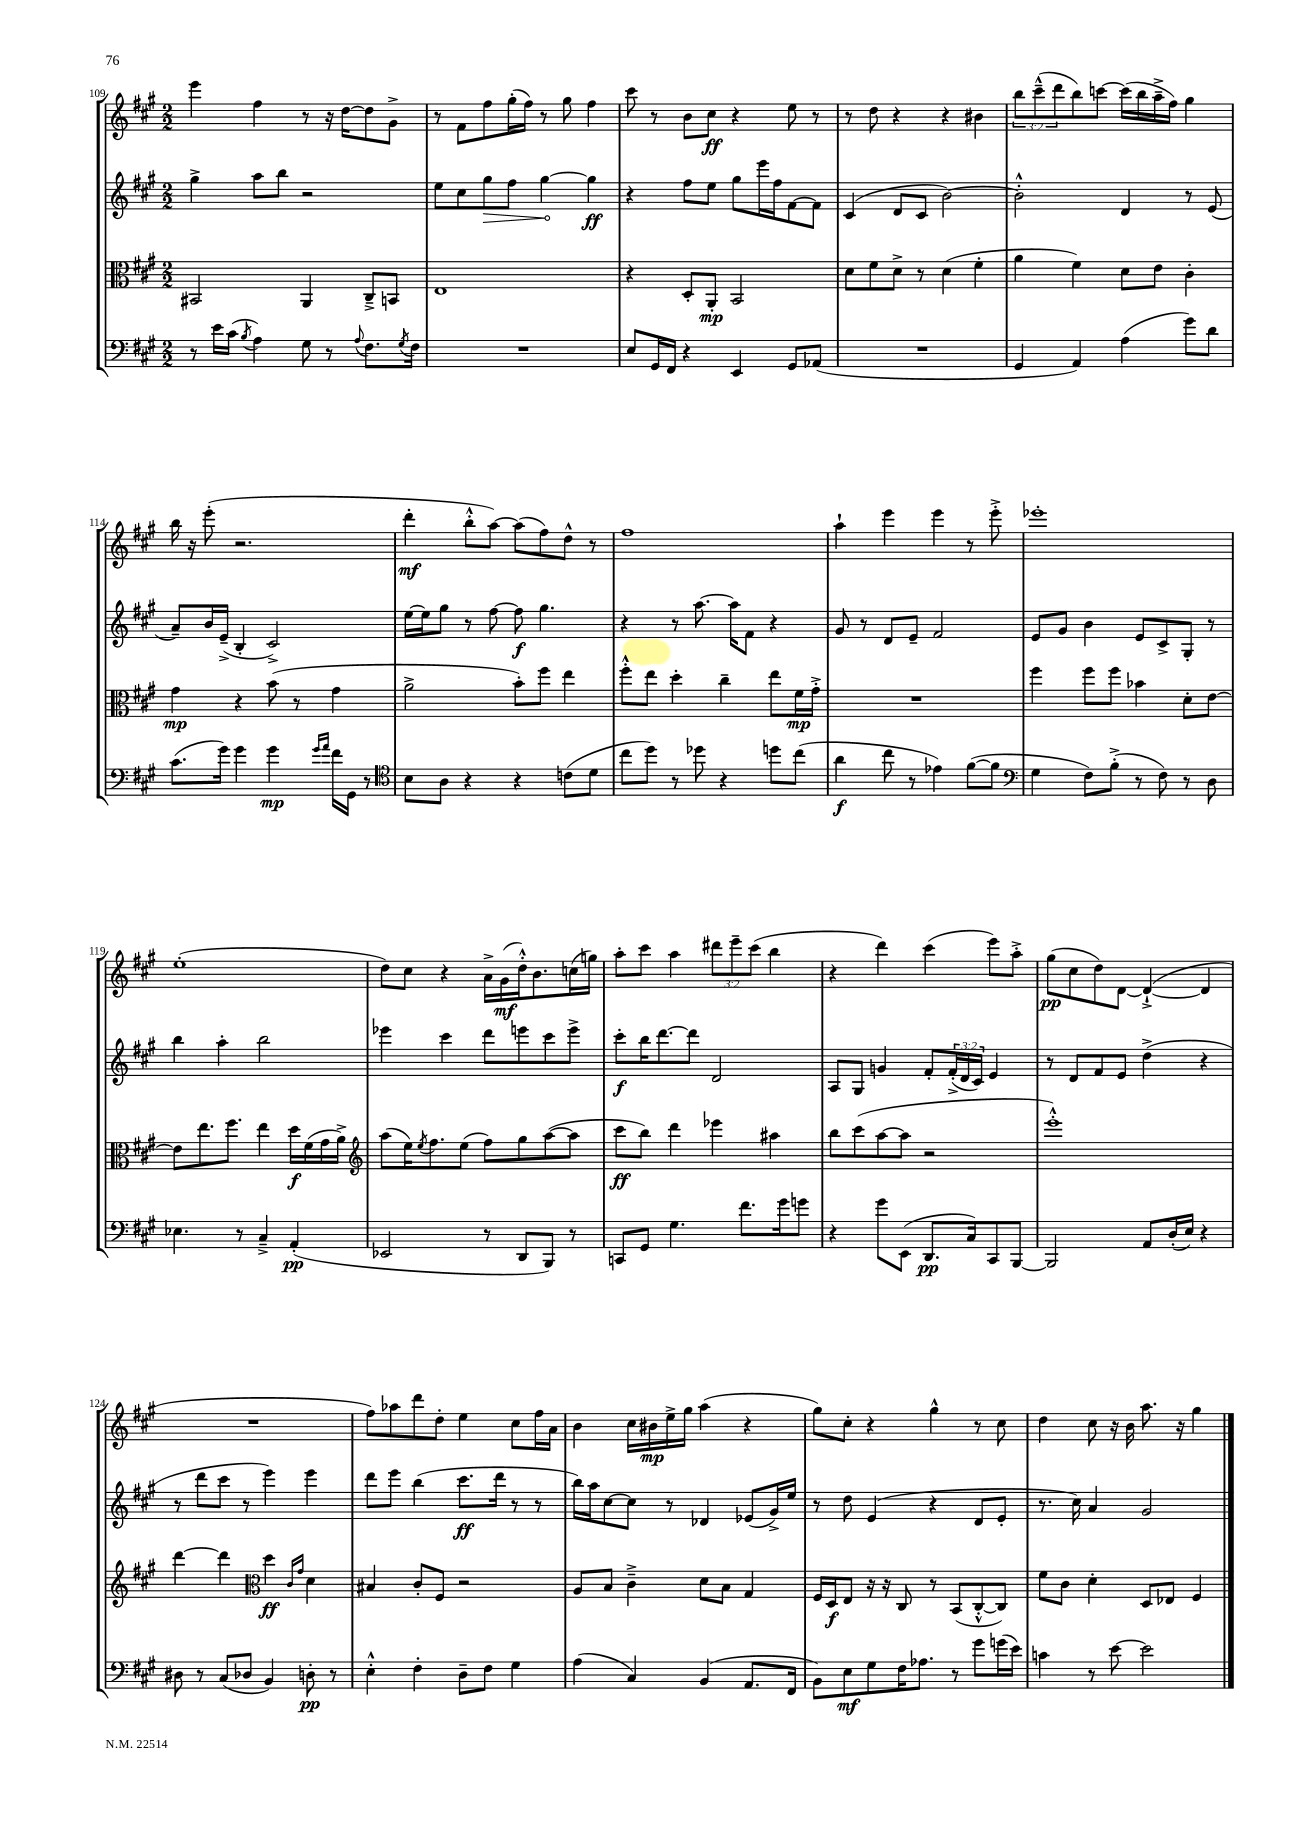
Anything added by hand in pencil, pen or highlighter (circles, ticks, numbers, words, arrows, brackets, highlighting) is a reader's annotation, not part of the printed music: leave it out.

**kern	**dynam	**kern	**dynam	**kern	**dynam	**kern	**dynam
*part4	*part4	*part3	*part3	*part2	*part2	*part1	*part1
*staff4	*staff4	*staff3	*staff3	*staff2	*staff2	*staff1	*staff1
*clefF4	*	*clefC3	*	*clefG2	*	*clefG2	*
*k[f#c#g#]	*	*k[f#c#g#]	*	*k[f#c#g#]	*	*k[f#c#g#]	*
*M2/2	*	*M2/2	*	*M2/2	*	*M2/2	*
=109	=109	=109	=109	=109	=109	=109	=109
8r	.	2BB#X/	.	4gg#^\	.	4eee\	.
16e\LL	.	.	.	.	.	.	.
(16c#\JJ	.	.	.	.	.	.	.
8qB/	.	.	.	.	.	.	.
4A\)	.	.	.	8aa\L	.	4ff#\	.
.	.	.	.	8bb\J	.	.	.
8G#\	.	4AA/	.	2r	.	8r	.
8r	.	.	.	.	.	16r	.
.	.	.	.	.	.	[16dd\KL	.
8qqA/	.	.	.	.	.	.	.
8.F#\L	.	8C#~^/L	.	.	.	8dd\]	.
.	.	8BBn/J	.	.	.	8g#^\J	.
8qG#/	.	.	.	.	.	.	.
16F#\Jk	.	.	.	.	.	.	.
=110	=110	=110	=110	=110	=110	=110	=110
1r	.	1E	.	8ee\L	.	8r	.
.	.	.	.	8cc#\	.	8f#\L	.
!	!	!	!	!	!LO:HP:b	!	!
.	.	.	.	8gg#\	>	8ff#\	.
.	.	.	.	8ff#\J	.	(16gg#'\L	.
.	.	.	.	.	.	16ff#\JJ)	.
.	.	.	.	[4gg#\	.	8r	.
.	.	.	.	.	.	8gg#\	.
.	.	.	.	4gg#\]	] ff	4ff#\	.
=111	=111	=111	=111	=111	=111	=111	=111
8E/L	.	4r	.	4r	.	8ccc#\	.
16GG#/L	.	.	.	.	.	8r	.
16FF#/JJ	.	.	.	.	.	.	.
4r	.	8D'/L	.	8ff#\L	.	8b\L	.
.	.	8AA'/J	mp	8ee\J	.	8cc#\J	ff
4EE/	.	2BB/	.	8gg#\L	.	4r	.
.	.	.	.	16eee\L	.	.	.
.	.	.	.	16ff#\J	.	.	.
8GG#/L	.	.	.	[8f#\	.	8ee\	.
(8AA-X/J	.	.	.	8f#\J]	.	8r	.
=112	=112	=112	=112	=112	=112	=112	=112
1r	.	8d\L	.	(4c#/	.	8r	.
.	.	8f#\	.	.	.	8dd\	.
.	.	8d^\J	.	8d/L	.	4r	.
.	.	8r	.	8c#/J	.	.	.
.	.	(4d\	.	[2b\)	.	4r	.
.	.	4f#'\	.	.	.	4b#X\	.
=113	=113	=113	=113	=113	=113	=113	=113
4GG#/	.	4a\	.	2b'^^\]	.	12bb\L	.
.	.	.	.	.	.	(12ccc#~^^\	.
.	.	.	.	.	.	12ddd\	.
4AA/)	.	4f#\)	.	.	.	8bb\)	.
.	.	.	.	.	.	[8cccn\J	.
(4A\	.	8d\L	.	4d/	.	(16ccc\LL]	.
.	.	.	.	.	.	16bb\	.
.	.	8e\J	.	.	.	16aa~^\	.
.	.	.	.	.	.	16ff#\JJ)	.
8g#\L)	.	4c#'\	.	8r	.	4gg#\	.
8d\J	.	.	.	(8e/	.	.	.
!!LO:LB:g=z
=114	=114	=114	=114	=114	=114	=114	=114
(8.c#\L	.	4g#\	mp	8a~/L)	.	16bb\	.
.	.	.	.	.	.	16r	.
.	.	.	.	16b/L	.	(8eee'\	.
16g#\Jk)	.	.	.	(16e~^/JJ	.	.	.
4g#\	.	4r	.	4B'/	.	2.r	.
4g#\	mp	(8b\	.	2c#^/)	.	.	.
.	.	8r	.	.	.	.	.
16qqg#/LL	.	.	.	.	.	.	.
16qqa/JJ	.	.	.	.	.	.	.
16f#\LL	.	4g#\	.	.	.	.	.
16GG#\JJ	.	.	.	.	.	.	.
8r	.	.	.	.	.	.	.
=115	=115	=115	=115	=115	=115	=115	=115
*clefC4	*	*	*	*	*	*	*
8B\L	.	2a^\	.	[16ee\LL	.	4ddd'\	mf
.	.	.	.	16ee\J]	.	.	.
8A\J	.	.	.	8gg#\J	.	.	.
4r	.	.	.	8r	.	8bb'^^\L	.
.	.	.	.	[8ff#\	.	[8aa\J)	.
4r	.	8b'\L)	.	8ff#\]	f	(8aa\L]	.
.	.	8ff#\J	.	4.gg#\	.	8ff#\)	.
(8cn\L	.	4ee\	.	.	.	8dd^^\J	.
8d\J	.	.	.	.	.	8r	.
=116	=116	=116	=116	=116	=116	=116	=116
8cc#\L	.	8ff#'^^\L	.	4r	.	1ff#	.
8dd\J)	.	8ee\J	.	.	.	.	.
8r	.	4dd'\	.	8r	.	.	.
8dd-X\	.	.	.	[8.aa\	.	.	.
4r	.	4cc#~\	.	.	.	.	.
.	.	.	.	16aa\KL]	.	.	.
.	.	.	.	8f#\J	.	.	.
8ddn\L	.	8ee\L	.	4r	.	.	.
(8cc#\J	.	16f#\L	mp	.	.	.	.
.	.	16g#'^\JJ	.	.	.	.	.
=117	=117	=117	=117	=117	=117	=117	=117
4a\	f	1r	.	8g#/	.	4aa`\	.
.	.	.	.	8r	.	.	.
8cc#\	.	.	.	8d/L	.	4eee\	.
8r	.	.	.	8e~/J	.	.	.
4e-X\)	.	.	.	2f#/	.	4eee\	.
([8f#\L	.	.	.	.	.	8r	.
8f#\J]	.	.	.	.	.	8eee'^\	.
=118	=118	=118	=118	=118	=118	=118	=118
*clefF4	*	*	*	*	*	*	*
4G#\	.	4ff#\	.	8e/L	.	1eee-X'	.
.	.	.	.	8g#/J	.	.	.
8F#\L)	.	8ff#\L	.	4b\	.	.	.
(8B'^\J	.	8ff#\J	.	.	.	.	.
8r	.	4b-X\	.	8e/L	.	.	.
8F#\)	.	.	.	8c#^/	.	.	.
8r	.	8d'\L	.	8G#'/J	.	.	.
8D\	.	[8e\J	.	8r	.	.	.
!!LO:LB:g=z
=119	=119	=119	=119	=119	=119	=119	=119
4.E-X\	.	8e\L]	.	4bb\	.	(1ee'	.
.	.	8.ee\	.	.	.	.	.
.	.	.	.	4aa'\	.	.	.
.	.	8.ff#\J	.	.	.	.	.
8r	.	.	.	.	.	.	.
4C#~^/	.	4ee\	.	2bb\	.	.	.
(4AA'/	pp	16dd\LL	f	.	.	.	.
.	.	(16f#\	.	.	.	.	.
.	.	16g#\	.	.	.	.	.
.	.	16a^\JJ)	.	.	.	.	.
=120	=120	=120	=120	=120	=120	=120	=120
*	*	*clefG2	*	*	*	*	*
2EE-X/	.	(8aa\L	.	4eee-X\	.	8dd\L)	.
.	.	16ee\K)	.	.	.	8cc#\J	.
.	.	8qee/	.	.	.	.	.
.	.	8.ff#\	.	.	.	.	.
.	.	.	.	4ccc#\	.	4r	.
.	.	(8ee\J	.	.	.	.	.
8r	.	8ff#\L)	.	8ddd\L	.	16a^\LL	.
.	.	.	.	.	.	(16g#\	mf
8DD/L	.	8gg#\	.	8eeen\	.	16dd'^^\J)	.
.	.	.	.	.	.	8.b\	.
8BBB/J)	.	([8aa\	.	8ccc#\	.	.	.
8r	.	8aa\J]	.	8eee^\J	.	(16ccn\L	.
.	.	.	.	.	.	16ggn\JJ)	.
=121	=121	=121	=121	=121	=121	=121	=121
8CCn/L	.	8ccc#\L	ff	8ccc#'\L	f	8aa'\L	.
8GG#/J	.	8bb\J)	.	16bb\K	.	8ccc#\J	.
.	.	.	.	[8.ddd\	.	.	.
4.G#\	.	4ddd\	.	.	.	4aa\	.
.	.	.	.	8ddd\J]	.	.	.
.	.	4eee-X\	.	2d/	.	12ddd#X\L	.
.	.	.	.	.	.	12eee~\	.
8.f#\L	.	.	.	.	.	.	.
.	.	.	.	.	.	(12ccc#\J	.
.	.	4aa#X\	.	.	.	4bb\	.
16g#\k	.	.	.	.	.	.	.
8gn\J	.	.	.	.	.	.	.
=122	=122	=122	=122	=122	=122	=122	=122
4r	.	8bb\L	.	8A/L	.	4r	.
.	.	(8ccc#\	.	8G#/J	.	.	.
8g#\L	.	[8aa\	.	4gn/	.	4ddd\)	.
(8EE\J	.	8aa\J]	.	.	.	.	.
8.DD/L	pp	2r	.	8f#'/L	.	(4ccc#\	.
.	.	.	.	(24f#'^/L	.	.	.
.	.	.	.	24d/	.	.	.
16C#/k)	.	.	.	.	.	.	.
.	.	.	.	24c#/JJ)	.	.	.
8CC#/	.	.	.	4e/	.	8eee\L)	.
[8BBB/J	.	.	.	.	.	8aa'^\J	.
=123	=123	=123	=123	=123	=123	=123	=123
2BBB/]	.	1eee'^^)	.	8r	.	(8gg#\L	pp
.	.	.	.	8d/L	.	8cc#\	.
.	.	.	.	8f#/	.	8dd\)	.
.	.	.	.	8e/J	.	[8d\J	.
8AA/L	.	.	.	(4dd^\	.	(4d`^/_	.
(16D'/L	.	.	.	.	.	.	.
16E/JJ)	.	.	.	.	.	.	.
4r	.	.	.	4r	.	4d/]	.
!!LO:LB:g=z
=124	=124	=124	=124	=124	=124	=124	=124
8D#X\	.	[4ddd\	.	8r	.	1r	.
8r	.	.	.	8ddd\L	.	.	.
(8C#/L	.	4ddd\]	.	8ccc#\J	.	.	.
8D-X/J	.	.	.	8r	.	.	.
*	*	*clefC3	*	*	*	*	*
4BB/)	.	4dd\	ff	4eee\)	.	.	.
.	.	16qqc#/LL	.	.	.	.	.
.	.	16qqg#/JJ	.	.	.	.	.
8Dn'\	pp	4d\	.	4eee\	.	.	.
8r	.	.	.	.	.	.	.
=125	=125	=125	=125	=125	=125	=125	=125
4E'^^\	.	4B#X/	.	8ddd\L	.	8ff#\L)	.
.	.	.	.	8eee\J	.	8aa-X\	.
4F#'\	.	8c#'/L	.	(4bb\	.	8ddd\	.
.	.	8F#/J	.	.	.	8dd'\J	.
8D~\L	.	2r	.	8.ccc#\L	ff	4ee\	.
8F#\J	.	.	.	.	.	.	.
.	.	.	.	16ddd\Jk	.	.	.
4G#\	.	.	.	8r	.	8cc#\L	.
.	.	.	.	8r	.	16ff#\L	.
.	.	.	.	.	.	16a\JJ	.
=126	=126	=126	=126	=126	=126	=126	=126
(4A\	.	8A/L	.	16bb\LL)	.	4b\	.
.	.	.	.	16aa\J	.	.	.
.	.	8B/J	.	[8cc#\	.	.	.
4C#/)	.	4c#~^\	.	8cc#\J]	.	16cc#\LL	.
.	.	.	.	.	.	16b#X\	mp
.	.	.	.	8r	.	16ee^\	.
.	.	.	.	.	.	16gg#\JJ	.
(4BB/	.	8d\L	.	4d-X/	.	(4aa\	.
.	.	8B\J	.	.	.	.	.
8.AA/L	.	4G#/	.	(8e-X/L	.	4r	.
.	.	.	.	16g#^/L)	.	.	.
16FF#/Jk	.	.	.	16ee/JJ	.	.	.
=127	=127	=127	=127	=127	=127	=127	=127
8BB\L)	.	16F#/LL	.	8r	.	8gg#\L)	.
.	.	16D/J	f	.	.	.	.
8E\	mf	8E/J	.	8dd\	.	8cc#'\J	.
8G#\	.	16r	.	(4e/	.	4r	.
.	.	16r	.	.	.	.	.
16F#\K	.	8C#/	.	.	.	.	.
8.A-X\J	.	.	.	.	.	.	.
.	.	8r	.	4r	.	4gg#^^\	.
8r	.	(8BB/L	.	.	.	.	.
8g#\L	.	[8C#'^^/	.	8d/L	.	8r	.
(16gn\L	.	8C#/J])	.	8e'/J	.	8cc#\	.
16e\JJ)	.	.	.	.	.	.	.
=128	=128	=128	=128	=128	=128	=128	=128
4cn\	.	8f#\L	.	8.r	.	4dd\	.
.	.	8c#\J	.	.	.	.	.
.	.	.	.	16cc#\)	.	.	.
8r	.	4d'\	.	4a/	.	8cc#\	.
[8e\	.	.	.	.	.	16r	.
.	.	.	.	.	.	16b\	.
2e\]	.	8D/L	.	2g#/	.	8.aa\	.
.	.	8E-X/J	.	.	.	.	.
.	.	.	.	.	.	16r	.
.	.	4F#/	.	.	.	4gg#\	.
==	==	==	==	==	==	==	==
*-	*-	*-	*-	*-	*-	*-	*-
